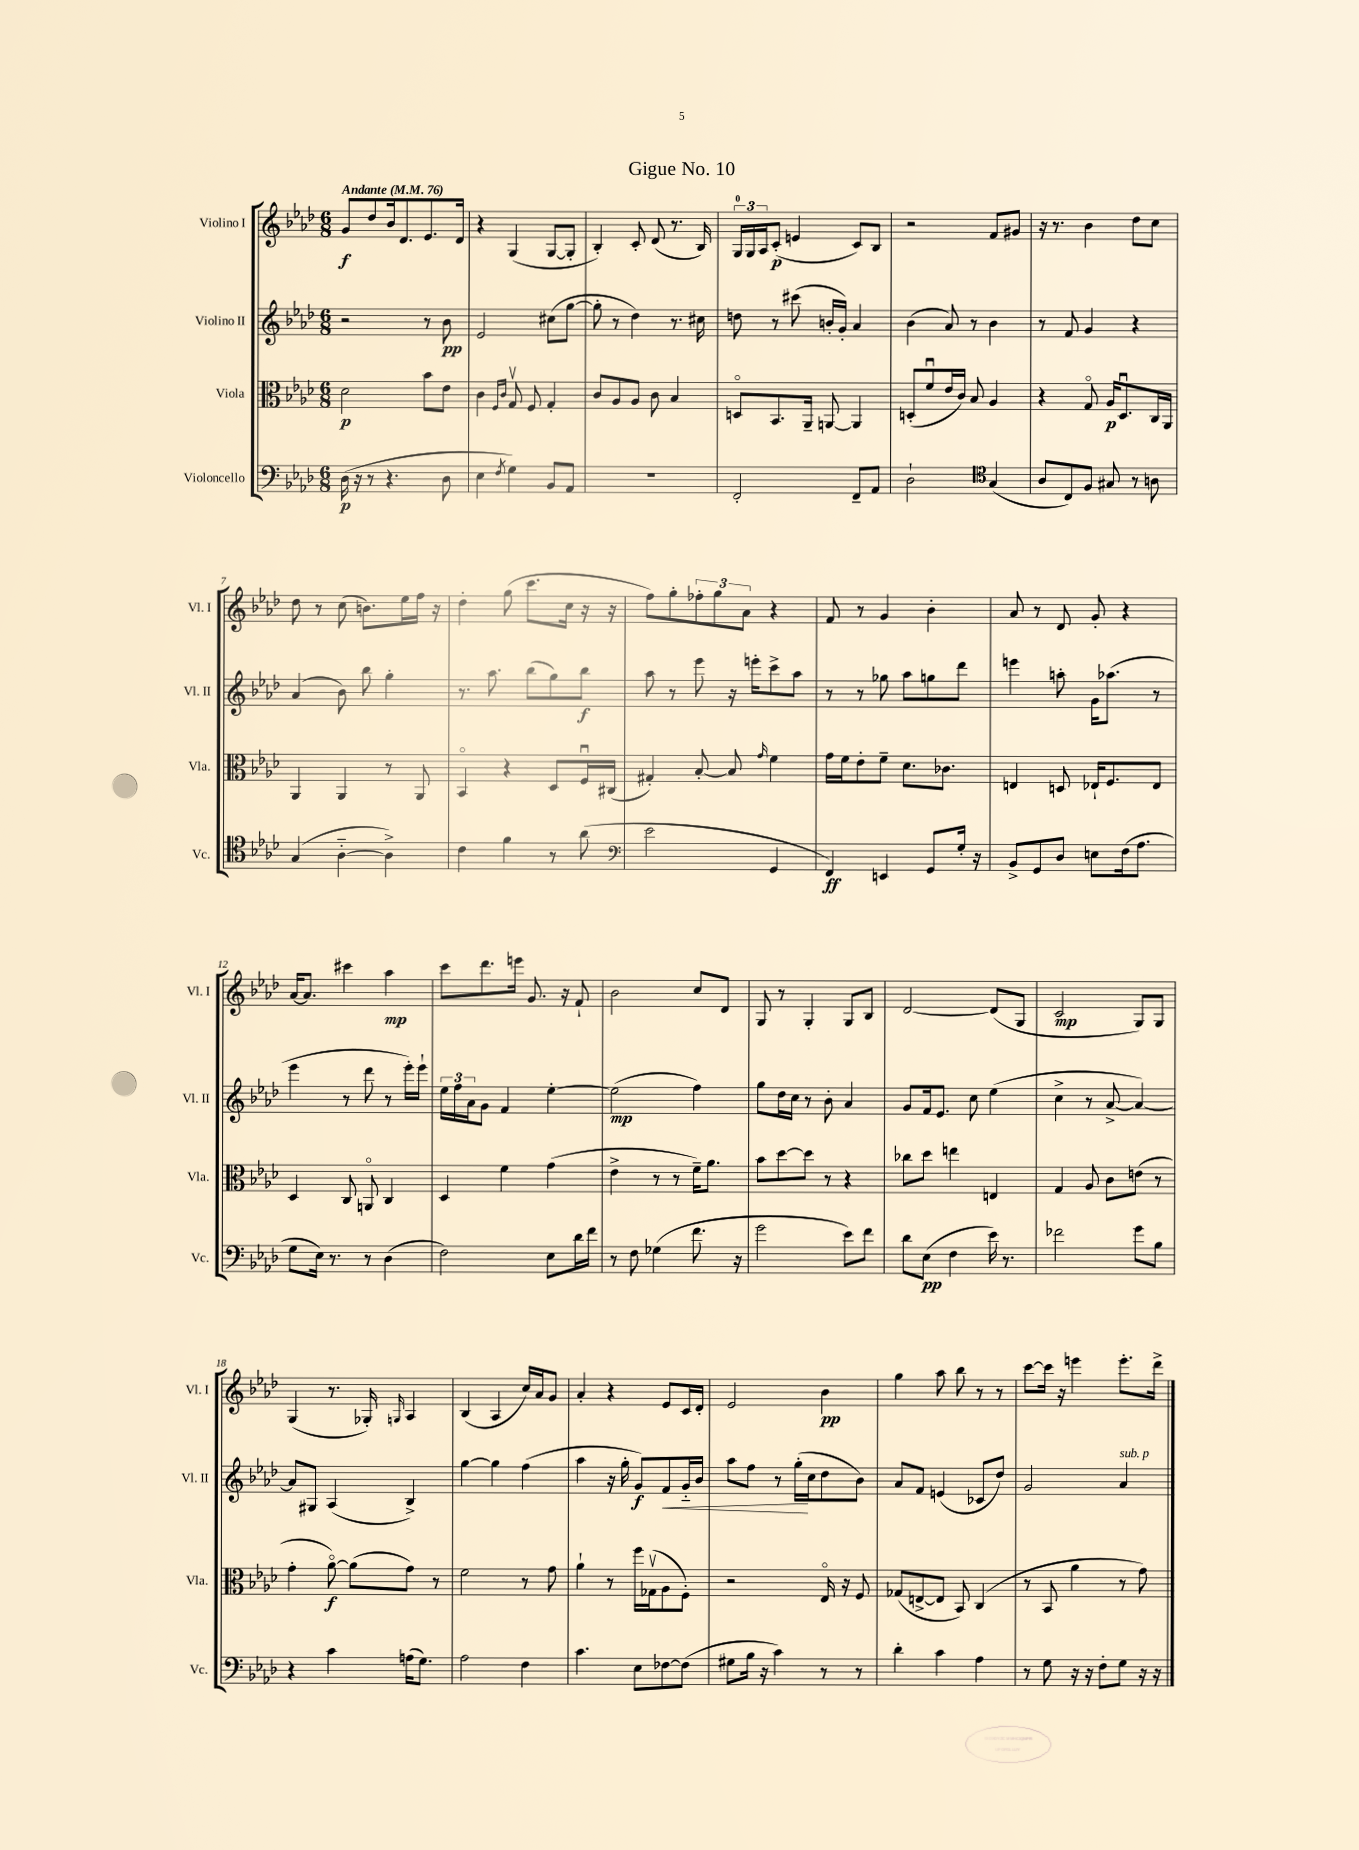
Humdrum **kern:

**kern	**dynam	**kern	**dynam	**kern	**dynam	**kern	**dynam
*part4	*part4	*part3	*part3	*part2	*part2	*part1	*part1
*staff4	*staff4	*staff3	*staff3	*staff2	*staff2	*staff1	*staff1
*I"Violoncello	*	*I"Viola	*	*I"Violino II	*	*I"Violino I	*
*I'Vc.	*	*I'Vla.	*	*I'Vl. II	*	*I'Vl. I	*
*clefF4	*	*clefC3	*	*clefG2	*	*clefG2	*
*k[b-e-a-d-]	*	*k[b-e-a-d-]	*	*k[b-e-a-d-]	*	*k[b-e-a-d-]	*
*M6/8	*	*M6/8	*	*M6/8	*	*M6/8	*
*MM76	*	*MM76	*	*MM76	*	*MM76	*
=1	=1	=1	=1	=1	=1	=1	=1
!	!	!	!	!	!	!LO:TX:a:B:t=Andante	!
(16D-\	p	2d-\	p	2r	.	8g/L	f
16r	.	.	.	.	.	.	.
8r	.	.	.	.	.	8dd-/	.
4.r	.	.	.	.	.	16b-/k	.
.	.	.	.	.	.	8.d-/	.
.	.	8b-\L	.	8r	.	8.e-/	.
8D-\	.	8e-\J	.	8b-\	pp	.	.
.	.	.	.	.	.	16d-/Jk	.
=2	=2	=2	=2	=2	=2	=2	=2
4E-\	.	4c\	.	2e-/	.	4r	.
.	.	16qqF/LL	.	.	.	.	.
8qF/	.	16qqc/JJ	.	.	.	.	.
4G\)	.	8Gv/	.	.	.	(4G/	.
.	.	8F/	.	.	.	.	.
8BB-/L	.	4G'/	.	(8cc#X\L	.	[8G/L	.
8AA-/J	.	.	.	[8gg\J	.	8G'/J]	.
=3	=3	=3	=3	=3	=3	=3	=3
2.r	.	8c/L	.	8gg'\]	.	4B-'/)	.
.	.	8A-/	.	8r	.	.	.
.	.	8A-/J	.	4dd-\)	.	8c'/	.
.	.	8c\	.	.	.	(8d-/	.
.	.	4B-/	.	8.r	.	8.r	.
.	.	.	.	16cc#X\	.	16B-/)	.
=4	=4	=4	=4	=4	=4	=4	=4
2FF'/	.	8Dn/L	.	8ddn\	.	24G/LL	.
.	.	.	.	.	.	24G/	.
.	.	.	.	.	.	24A-/J	.
.	.	8.BB-/	.	8r	.	(8c'/J	p
.	.	.	.	(8ccc#X\	.	4en/	.
.	.	16AA-~/Jk	.	.	.	.	.
.	.	[8AAn/	.	16bn'/LL	.	.	.
.	.	.	.	16g'/JJ)	.	.	.
8FF~/L	.	4AA/]	.	4a-/	.	8c/L)	.
8AA-/J	.	.	.	.	.	8B-/J	.
=5	=5	=5	=5	=5	=5	=5	=5
2D-`\	.	(8Dn'/L	.	(4b-\	.	2r	.
.	.	8fu/	.	.	.	.	.
.	.	16e-/L	.	8a-/)	.	.	.
.	.	16c/JJ)	.	.	.	.	.
.	.	8B-/	.	8r	.	.	.
*clefC4	*	*	*	*	*	*	*
(4G/	.	4A-/	.	4b-\	.	8f/L	.
.	.	.	.	.	.	8g#X/J	.
=6	=6	=6	=6	=6	=6	=6	=6
8A-/L	.	4r	.	8r	.	16r	.
.	.	.	.	.	.	8.r	.
8C/)	.	.	.	8f/	.	.	.
8F/J	.	8G/	.	4g/	.	4b-\	.
8G#X/	.	16A-/KL	p	.	.	.	.
.	.	8.D-u/	.	.	.	.	.
8r	.	.	.	4r	.	8dd-\L	.
8An\	.	16C/L	.	.	.	8cc\J	.
.	.	16AA-/JJ	.	.	.	.	.
!!LO:LB:g=z
=7	=7	=7	=7	=7	=7	=7	=7
(4G/	.	4AA-/	.	(4a-/	.	8dd-\	.
.	.	.	.	.	.	8r	.
[4A-\	.	4AA-/	.	8b-\)	.	(8cc\	.
.	.	.	.	8bb-\	.	8.bn\L)	.
4A-^\])	.	8r	.	4gg'\	.	.	.
.	.	.	.	.	.	16ee-\L	.
.	.	8AA-/	.	.	.	16ff\JJ	.
.	.	.	.	.	.	16r	.
=8	=8	=8	=8	=8	=8	=8	=8
4c\	.	4BB-/	.	8.r	.	4dd-'\	.
.	.	.	.	8.aa-\	.	.	.
4f\	.	4r	.	.	.	(8gg\	.
.	.	.	.	(8bb-\L	.	8.ccc\L	.
8r	.	8D-/L	.	8gg\)	.	.	.
.	.	.	.	.	.	16cc\Jk	.
(8a-\	.	16Fu/L	.	8bb-\J	f	16r	.
.	.	(16C#X/JJ	.	.	.	16r	.
=9	=9	=9	=9	=9	=9	=9	=9
*clefF4	*	*	*	*	*	*	*
2e-\	.	4G#X'/)	.	8aa-\	.	8ff\L)	.
.	.	.	.	8r	.	8gg'\	.
.	.	[8B-'/	.	8eee-\	.	12ff-X'\	.
.	.	.	.	.	.	12gg\	.
.	.	8B-/]	.	16r	.	.	.
.	.	.	.	.	.	12a-\J	.
.	.	.	.	16eeen'\KL	.	.	.
.	.	16qqg/	.	.	.	.	.
4GG/	.	4f\	.	8ccc^\	.	4r	.
.	.	.	.	8aa-\J	.	.	.
=10	=10	=10	=10	=10	=10	=10	=10
4FF/)	ff	16g\LL	.	8r	.	8f/	.
.	.	16f\J	.	.	.	.	.
.	.	8e-'\	.	8r	.	8r	.
4EEn/	.	8f~\J	.	8gg-X\	.	4g/	.
.	.	8.d-\L	.	8aa-\L	.	.	.
8GG/L	.	.	.	8ggn\	.	4b-'\	.
.	.	8.c-X\J	.	.	.	.	.
16G'/Jk	.	.	.	8ddd-\J	.	.	.
16r	.	.	.	.	.	.	.
=11	=11	=11	=11	=11	=11	=11	=11
8BB-^/L	.	4En/	.	4eeen\	.	8a-/	.
8GG/	.	.	.	.	.	8r	.
8D-/J	.	8Dn/	.	8aan'\	.	8d-/	.
8En\L	.	16E-X`/KL	.	16g\KL	.	8g'/	.
.	.	8.F/	.	(8.aa-X\J	.	.	.
(16F\k	.	.	.	.	.	4r	.
8.A-\J	.	.	.	.	.	.	.
.	.	8E-/J	.	8r	.	.	.
!!LO:LB:g=z
=12	=12	=12	=12	=12	=12	=12	=12
8G\L	.	4D-/	.	4eee-\	.	[16a-/KL	.
.	.	.	.	.	.	8.a-/J]	.
16E-\Jk)	.	.	.	.	.	.	.
8.r	.	.	.	.	.	.	.
.	.	8C/	.	8r	.	4ccc#X\	.
8r	.	8AAn/	.	8ddd-\	.	.	.
(4D-\	.	4C/	.	8r	.	4aa-\	mp
.	.	.	.	16eee-'\LL)	.	.	.
.	.	.	.	16eee-`\JJ	.	.	.
=13	=13	=13	=13	=13	=13	=13	=13
2F\)	.	4D-/	.	24ee-\LL	.	8ccc\L	.
.	.	.	.	24ff\	.	.	.
.	.	.	.	24a-\J	.	.	.
.	.	.	.	8g\J	.	8.ddd-\	.
.	.	4f\	.	4f/	.	.	.
.	.	.	.	.	.	16eeen\Jk	.
.	.	.	.	.	.	8.g/	.
8E-\L	.	(4g\	.	[4ee-'\	.	.	.
.	.	.	.	.	.	16r	.
16d-\L	.	.	.	.	.	8f`/	.
16f\JJ	.	.	.	.	.	.	.
=14	=14	=14	=14	=14	=14	=14	=14
8r	.	4e-^\	.	(2ee-\]	mp	2b-\	.
8F\	.	.	.	.	.	.	.
(4G-X\	.	8r	.	.	.	.	.
.	.	8r	.	.	.	.	.
8.f\	.	16f~\KL)	.	4ff\)	.	8cc/L	.
.	.	8.a-\J	.	.	.	.	.
.	.	.	.	.	.	8d-/J	.
16r	.	.	.	.	.	.	.
=15	=15	=15	=15	=15	=15	=15	=15
2g\	.	8b-\L	.	8gg\L	.	8G/	.
.	.	[8dd-\	.	16dd-\L	.	8r	.
.	.	.	.	16cc\JJ	.	.	.
.	.	8dd-\J]	.	8r	.	4G'/	.
.	.	8r	.	8b-'\	.	.	.
8e-\L)	.	4r	.	4a-/	.	8G/L	.
8f\J	.	.	.	.	.	8B-/J	.
=16	=16	=16	=16	=16	=16	=16	=16
8d-\L	.	8cc-X\L	.	8g/L	.	[2d-/	.
(8E-\J	pp	8dd-\J	.	16f/k	.	.	.
.	.	.	.	8.e-/J	.	.	.
4F\	.	4een\	.	.	.	.	.
.	.	.	.	8cc\	.	.	.
16e-\)	.	4En/	.	(4ee-\	.	(8d-/L]	.
8.r	.	.	.	.	.	.	.
.	.	.	.	.	.	8G/J	.
=17	=17	=17	=17	=17	=17	=17	=17
2f-X\	.	4G/	.	4cc^\	.	2c/	mp
.	.	8A-/	.	8r	.	.	.
.	.	8c\L	.	[8a-^/	.	.	.
8g\L	.	(8en\J	.	4a-/_)	.	8G/L)	.
8B-\J	.	8r	.	.	.	8G/J	.
!!LO:LB:g=z
=18	=18	=18	=18	=18	=18	=18	=18
4r	.	4g'\	.	8a-/L]	.	(4G/	.
.	.	.	.	8G#X/J	.	.	.
4c\	.	[8a-\)	f	(4A-/	.	8.r	.
.	.	(8a-\L]	.	.	.	.	.
.	.	.	.	.	.	16G-X'/)	.
.	.	.	.	.	.	16qqGn/	.
(16An\KL	.	8g\J)	.	4B-^/)	.	4A-/	.
8.G\J)	.	.	.	.	.	.	.
.	.	8r	.	.	.	.	.
=19	=19	=19	=19	=19	=19	=19	=19
2A-\	.	2f\	.	[4gg\	.	(4B-/	.
.	.	.	.	4gg\]	.	4A-/	.
4F\	.	8r	.	(4ff\	.	16cc/LL)	.
.	.	.	.	.	.	16a-/J	.
.	.	8g\	.	.	.	8g/J	.
=20	=20	=20	=20	=20	=20	=20	=20
4.c\	.	4a-`\	.	4aa-\	.	4a-'/	.
.	.	8r	.	16r	.	4r	.
.	.	.	.	16gg'\	.	.	.
8E-\L	.	16ff\LL	.	8g/L)	f	.	.
.	.	(16G-Xv\J	.	.	.	.	.
!	!	!	!	!	!LO:HP:b	!	!
[8F-X\	.	8A-\	.	8f/	<	8e-/L	.
(8F-\J]	.	8F'\J)	.	16g/L	.	16c/L	.
.	.	.	.	16b-/JJ	.	16d-'/JJ	.
=21	=21	=21	=21	=21	=21	=21	=21
8G#X\L	.	2r	.	8aa-\L	.	2e-/	.
16B-\Jk	.	.	.	8ff\J	.	.	.
16r	.	.	.	.	.	.	.
4c\)	.	.	.	8r	.	.	.
.	.	.	.	(16gg'\LL	.	.	.
.	.	.	.	16cc\J	[	.	.
8r	.	16E-/	.	8dd-\	.	4b-\	pp
.	.	16r	.	.	.	.	.
8r	.	8F/	.	8b-\J)	.	.	.
=22	=22	=22	=22	=22	=22	=22	=22
4d-'\	.	(8G-X/L	.	8a-/L	.	4gg\	.
.	.	[8En^/	.	8f/J	.	.	.
4c\	.	8E/J]	.	(4en/	.	8aa-\	.
.	.	8BB-/)	.	.	.	8bb-\	.
4A-\	.	(4C/	.	8c-X/L	.	8r	.
.	.	.	.	8dd-/J)	.	8r	.
=23	=23	=23	=23	=23	=23	=23	=23
8r	.	8r	.	2g/	.	[8ccc\L	.
8G\	.	8BB-/	.	.	.	16ccc\Jk]	.
.	.	.	.	.	.	16r	.
16r	.	4a-\	.	.	.	4eeen\	.
16r	.	.	.	.	.	.	.
8F'\L	.	.	.	.	.	.	.
!	!	!	!	!LO:TX:a:i:t=sub. p	!	!	!
8G\J	.	8r	.	4a-/	.	8.eee'\L	.
16r	.	8g\)	.	.	.	.	.
16r	.	.	.	.	.	16ddd-^\Jk	.
==	==	==	==	==	==	==	==
*-	*-	*-	*-	*-	*-	*-	*-
